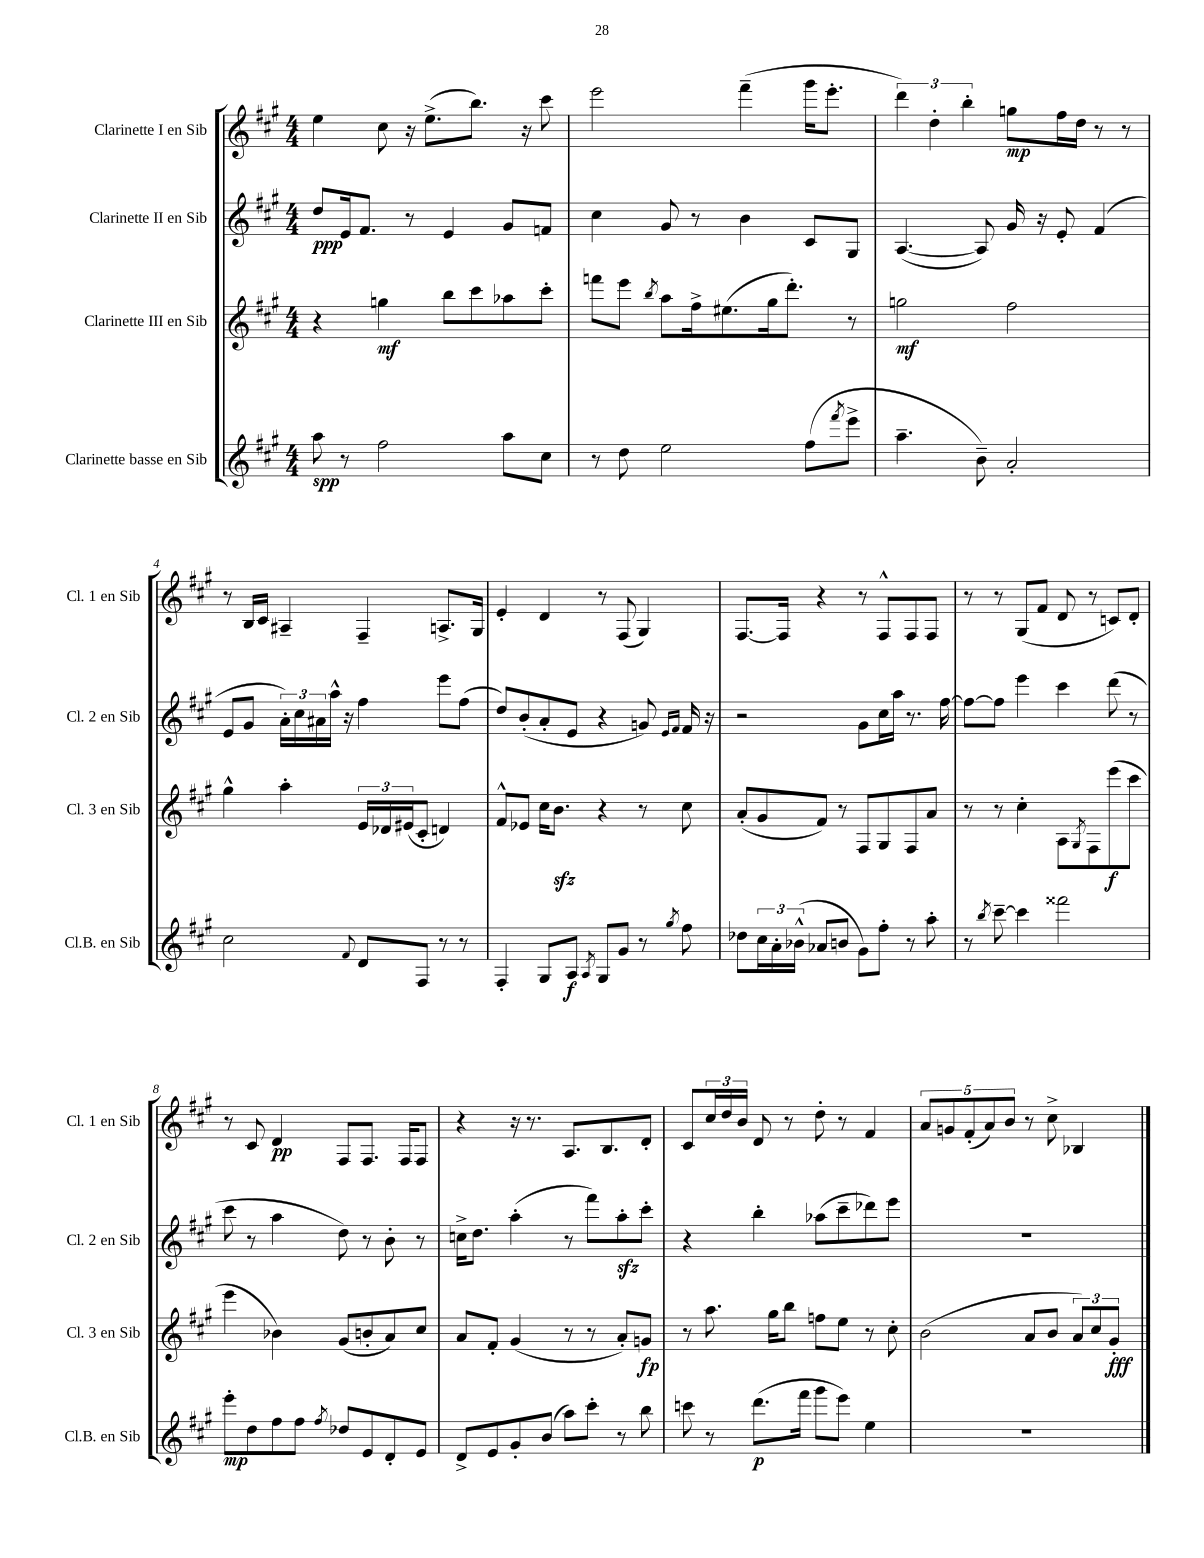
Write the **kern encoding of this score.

**kern	**dynam	**kern	**dynam	**kern	**dynam	**kern	**dynam
*part4	*part4	*part3	*part3	*part2	*part2	*part1	*part1
*staff4	*staff4	*staff3	*staff3	*staff2	*staff2	*staff1	*staff1
*I"Clarinette basse en Sib	*	*I"Clarinette III en Sib	*	*I"Clarinette II en Sib	*	*I"Clarinette I en Sib	*
*I'Cl.B. en Sib	*	*I'Cl. 3 en Sib	*	*I'Cl. 2 en Sib	*	*I'Cl. 1 en Sib	*
*clefG2	*	*clefG2	*	*clefG2	*	*clefG2	*
*k[f#c#g#]	*	*k[f#c#g#]	*	*k[f#c#g#]	*	*k[f#c#g#]	*
*M4/4	*	*M4/4	*	*M4/4	*	*M4/4	*
=1	=1	=1	=1	=1	=1	=1	=1
8aa\	spp	4r	.	8dd/L	ppp	4ee\	.
8r	.	.	.	16e/k	.	.	.
.	.	.	.	8.f#/J	.	.	.
2ff#\	.	4ggn\	mf	.	.	8cc#\	.
.	.	.	.	8r	.	16r	.
.	.	.	.	.	.	(8.ee^\L	.
.	.	8bb\L	.	4e/	.	.	.
.	.	8ccc#\	.	.	.	8.bb\J)	.
8aa\L	.	8aa-X\	.	8g#/L	.	.	.
.	.	.	.	.	.	16r	.
8cc#\J	.	8ccc#'\J	.	8fn/J	.	8ccc#\	.
=2	=2	=2	=2	=2	=2	=2	=2
8r	.	8fffn\L	.	4cc#\	.	2eee\	.
8dd\	.	8eee\J	.	.	.	.	.
.	.	8qbb/	.	.	.	.	.
2ee\	.	8aa\L	.	8g#/	.	.	.
.	.	16ff#^\k	.	8r	.	.	.
.	.	(8.ee#X\	.	.	.	.	.
.	.	.	.	4b\	.	(4fff#~\	.
.	.	16gg#\k	.	.	.	.	.
.	.	8.ddd'\J)	.	.	.	.	.
(8ff#\L	.	.	.	8c#/L	.	16ggg#\KL	.
.	.	.	.	.	.	8.eee'\J	.
8qfff#/	.	.	.	.	.	.	.
8eee^\J	.	8r	.	8G#/J	.	.	.
=3	=3	=3	=3	=3	=3	=3	=3
4.aa~\	.	2ggn\	mf	([4.A/	.	6ddd\)	.
.	.	.	.	.	.	6dd'\	.
.	.	.	.	.	.	6bb'\	.
8b~\)	.	.	.	8A/])	.	.	.
2a'/	.	2ff#\	.	16g#/	.	8ggn\L	mp
.	.	.	.	16r	.	.	.
.	.	.	.	8e'/	.	16ff#\L	.
.	.	.	.	.	.	16dd\JJ	.
.	.	.	.	(4f#/	.	8r	.
.	.	.	.	.	.	8r	.
!!LO:LB:g=z
=4	=4	=4	=4	=4	=4	=4	=4
2cc#\	.	4gg#^^\	.	8e/L	.	8r	.
.	.	.	.	8g#/J	.	16B/LL	.
.	.	.	.	.	.	16c#/JJ	.
.	.	4aa'\	.	24a'\LL)	.	4A#X~/	.
.	.	.	.	24cc#\	.	.	.
.	.	.	.	24a#X\	.	.	.
.	.	.	.	16aa^^\JJ	.	.	.
.	.	.	.	16r	.	.	.
8qqf#/	.	.	.	.	.	.	.
8d/L	.	24e/LL	.	4ff#\	.	4F#~/	.
.	.	24d-X/	.	.	.	.	.
.	.	(24e#X/J	.	.	.	.	.
8F#/J	.	8c#'/J	.	.	.	.	.
8r	.	4dn/)	.	8eee\L	.	8.An^/L	.
8r	.	.	.	(8ff#\J	.	.	.
.	.	.	.	.	.	16G#/Jk	.
=5	=5	=5	=5	=5	=5	=5	=5
4F#'/	.	8f#^^/L	.	8dd/L)	.	4e'/	.
.	.	8e-X/J	.	(8b'/	.	.	.
8G#/L	.	16cc#\KL	.	8a'/	.	4d/	.
.	.	8.bzz\J	.	.	.	.	.
8A/J	f	.	.	8e/J	.	.	.
8qA/	.	.	.	.	.	.	.
8G#/L	.	4r	.	4r	.	8r	.
8g#/J	.	.	.	.	.	(8F#/	.
8r	.	8r	.	8gn/)	.	4G#/)	.
.	.	.	.	16qqe/LL	.	.	.
8qgg#/	.	.	.	16qqf#/JJ	.	.	.
8ff#\	.	8cc#\	.	16f#/	.	.	.
.	.	.	.	16r	.	.	.
=6	=6	=6	=6	=6	=6	=6	=6
8dd-X\L	.	(8a'/L	.	2r	.	[8.F#/L	.
24cc#\L	.	8g#/	.	.	.	.	.
24a'\	.	.	.	.	.	.	.
.	.	.	.	.	.	16F#/Jk]	.
(24b-X^^\JJ	.	.	.	.	.	.	.
8a-X/L	.	8f#/J)	.	.	.	4r	.
8bn/J	.	8r	.	.	.	.	.
8g#\L)	.	8F#/L	.	8g#\L	.	8r	.
8ff#'\J	.	8G#/	.	16cc#\L	.	8F#^^/L	.
.	.	.	.	16aa\JJ	.	.	.
8r	.	8F#/	.	8.r	.	8F#/	.
8aa'\	.	8a/J	.	.	.	8F#/J	.
.	.	.	.	[16ff#\	.	.	.
=7	=7	=7	=7	=7	=7	=7	=7
8r	.	8r	.	8ff#\L_	.	8r	.
8qbb/	.	.	.	.	.	.	.
[8ccc#~\	.	8r	.	8ff#\J]	.	8r	.
4ccc#\]	.	4cc#'\	.	4eee\	.	(8G#/L	.
.	.	.	.	.	.	8f#/J	.
2fff##X\	.	8A\L	.	4ccc#\	.	8d/	.
.	.	8qG#/	.	.	.	.	.
.	.	8F#\	.	.	.	8r	.
.	.	(8eee\	f	(8ddd\	.	8cn/L)	.
.	.	8ccc#\J	.	8r	.	8d'/J	.
!!LO:LB:g=z
=8	=8	=8	=8	=8	=8	=8	=8
8eee'\L	mp	4eee\	.	8ccc#\	.	8r	.
8dd\	.	.	.	8r	.	8c#/	.
8ff#\	.	4b-X\)	.	4aa\	.	4d/	pp
8ff#\J	.	.	.	.	.	.	.
8qff#/	.	.	.	.	.	.	.
8dd-X/L	.	(8g#/L	.	8dd\)	.	8F#/L	.
8e/	.	8bn'/	.	8r	.	8.F#/J	.
8d'/	.	8a/)	.	8b'\	.	.	.
.	.	.	.	.	.	16F#/KL	.
8e/J	.	8cc#/J	.	8r	.	8F#/J	.
=9	=9	=9	=9	=9	=9	=9	=9
8d^/L	.	8a/L	.	16ccn^\KL	.	4r	.
.	.	.	.	8.dd\J	.	.	.
8e/	.	8f#'/J	.	.	.	.	.
8g#'/	.	(4g#/	.	(4aa'\	.	16r	.
.	.	.	.	.	.	8.r	.
(8b/J	.	.	.	.	.	.	.
8aa\L)	.	8r	.	8r	.	8.A/L	.
8ccc#'\J	.	8r	.	8fff#\L)	.	.	.
.	.	.	.	.	.	8.B/	.
8r	.	8a'/L)	.	8aazz'\	.	.	.
8bb\	.	8gn/J	fp	8ccc#'\J	.	8d'/J	.
=10	=10	=10	=10	=10	=10	=10	=10
8cccn\	.	8r	.	4r	.	8c#/L	.
8r	.	8.aa\	.	.	.	24cc#/L	.
.	.	.	.	.	.	24dd/	.
.	.	.	.	.	.	24b/JJ	.
(8.ddd\L	p	.	.	4bb'\	.	8d/	.
.	.	16gg#\KL	.	.	.	.	.
.	.	8bb\J	.	.	.	8r	.
16fff#\Jk	.	.	.	.	.	.	.
8ggg#\L	.	8ffn\L	.	(8aa-X\L	.	8dd'\	.
8eee\J)	.	8ee\J	.	8ccc#~\	.	8r	.
4ee\	.	8r	.	8ddd-X\)	.	4f#/	.
.	.	8cc#'\	.	8eee\J	.	.	.
=11	=11	=11	=11	=11	=11	=11	=11
1r	.	(2b\	.	1r	.	10a/L	.
.	.	.	.	.	.	10gn/	.
.	.	.	.	.	.	(10f#'/	.
.	.	.	.	.	.	10a/)	.
.	.	.	.	.	.	10b/J	.
.	.	8a/L	.	.	.	8r	.
.	.	8b/J	.	.	.	8cc#^\	.
.	.	12a/L)	.	.	.	4B-X/	.
.	.	12cc#/	.	.	.	.	.
.	.	12g#'/J	fff	.	.	.	.
==	==	==	==	==	==	==	==
*-	*-	*-	*-	*-	*-	*-	*-
